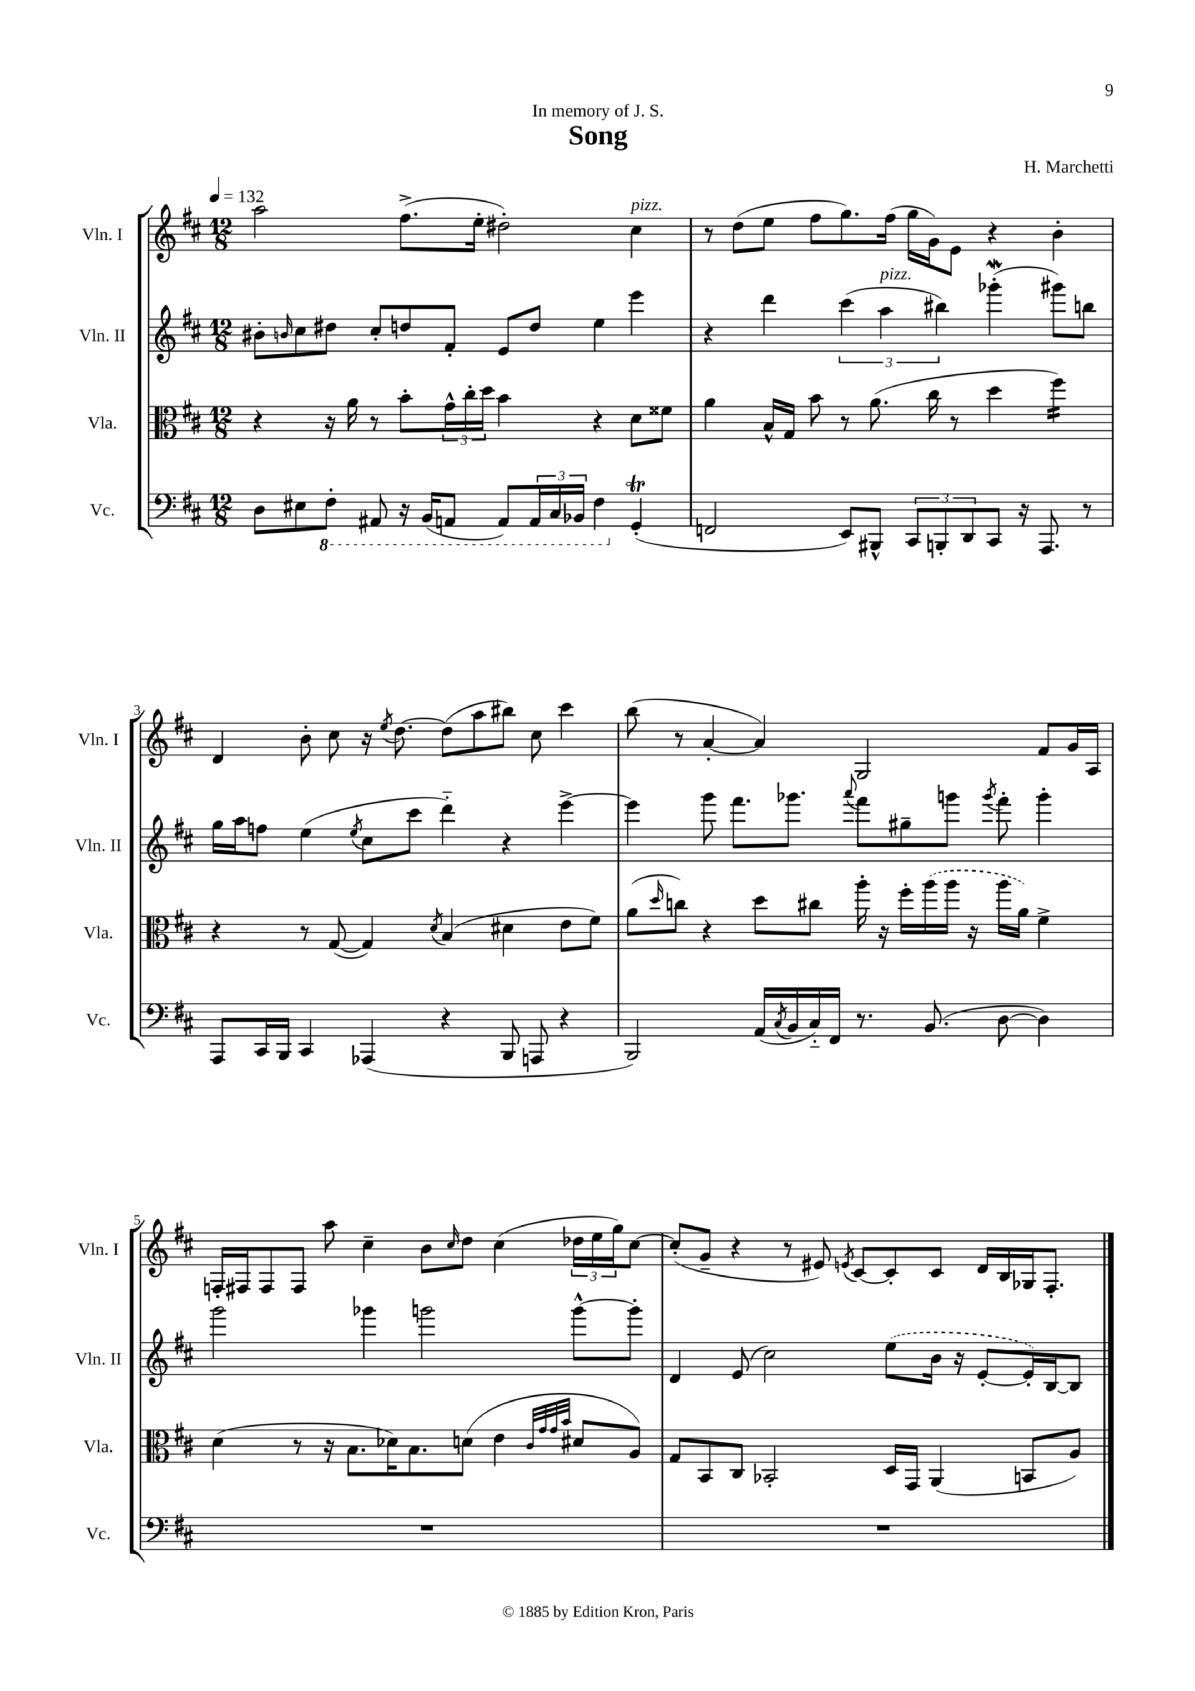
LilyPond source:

\header { title = "Song" composer = "H. Marchetti" dedication = "In memory of J. S." }
<<
\new StaffGroup <<
\new Staff = "s0" \with { instrumentName = "Vln. I" shortInstrumentName = "Vln. I" } {
    \clef treble \key d \major \numericTimeSignature \time 12/8 \tempo 4 = 132
    a''2 fis''8.->( e''16-. dis''2-.) cis''4^\markup { \italic "pizz." } |
    r8 d''8( e''8 fis''8 g''8.) fis''16( g''16 g'16) e'8 r4 b'4-. |
    d'4 b'8-. cis''8 r16 \acciaccatura { e''8 } d''8.~ d''8( a''8 bis''8) cis''8 cis'''4 |
    b''8( r8 a'4~-. a'4) g2 fis'8 g'16 a16 |
    f16-. fis16 fis8 fis8 a''8 cis''4-- b'8 \grace { cis''16 } d''8 cis''4( \tuplet 3/2 { des''16 e''16 g''16) } cis''8~ |
    cis''8-.( g'8-- r4 r8 eis'8) \acciaccatura { e'8 } cis'8~ cis'8-. cis'8 d'16 b16 ges16 fis8.-. \bar "|." |
}
\new Staff = "s1" \with { instrumentName = "Vln. II" shortInstrumentName = "Vln. II" } {
    \clef treble \key d \major \numericTimeSignature \time 12/8
    bis'8-. \grace { b'16 } cis''8 dis''8 cis''8-. d''8 fis'8-. e'8 d''8 e''4 e'''4 |
    r4 d'''4 \tuplet 3/2 { cis'''4( a''4^\markup { \italic "pizz." } bis''4) } ges'''4-.\mordent( gis'''8) b''8 |
    g''16 a''16 f''8 e''4( \acciaccatura { e''8 } cis''8 cis'''8 d'''4-_) r4 e'''4~-> |
    e'''4 g'''8 fis'''8. ges'''8. \appoggiatura { a'''8 } fis'''8 gis''8-- g'''8 \acciaccatura { g'''8 } fis'''8-. g'''4-. |
    g'''2 ges'''4 g'''2 g'''8~-^ g'''8-. |
    d'4 e'8( cis''2) \once \slurDashed e''8( b'16 r16 e'8~-. e'16-.) b16~ b8 \bar "|." |
}
\new Staff = "s2" \with { instrumentName = "Vla." shortInstrumentName = "Vla." } {
    \clef alto \key d \major \numericTimeSignature \time 12/8
    r4 r16 a'16 r8 b'8-. \tuplet 3/2 { g'16-^ cis''16-. d''16 } b'4 r4 d'8 fisis'8 |
    a'4 b16-^ g16 b'8 r8 a'8.( cis''16 r8 d''4 fis''4:16) |
    r4 r8 g8~( g4) \acciaccatura { d'8 } b4( dis'4 e'8 fis'8) |
    a'8( \grace { d''16 } c''8) r4 d''8 cis''8 a''16-. r16 fis''16-. \once \slurDashed a''16( a''16 r16 a''16 a'16) fis'4-> |
    d'4( r8 r16 b8. des'16) b8. d'8( e'4 \grace { cis'32 g'32 g'32 b'32 } dis'8 a8) |
    g8 b,8 cis8 bes,2-. d16 g,16 a,4( b,8 a8) \bar "|." |
}
\new Staff = "s3" \with { instrumentName = "Vc." shortInstrumentName = "Vc." } {
    \clef bass \key d \major \numericTimeSignature \time 12/8
    d8 eis8 \ottava #-1 fis,8-. ais,,8 r16 b,,16( a,,8 a,,8) \tuplet 3/2 { a,,16 cis,16 bes,,16 } fis,4 \ottava #0 g,4-.\trill( |
    f,2 e,8) bis,,8-^ \tuplet 3/2 { cis,8 b,,8-. d,8 } cis,8 r16 a,,8. r8 |
    a,,8 cis,16 b,,16 cis,4 aes,,4( r4 b,,8 a,,8 r4 |
    b,,2) a,16( \acciaccatura { cis8 } b,16 cis16-_) fis,16 r8. b,8.( d8~ d4) |
    R1. |
    R1. \bar "|." |
}
>>
>>
